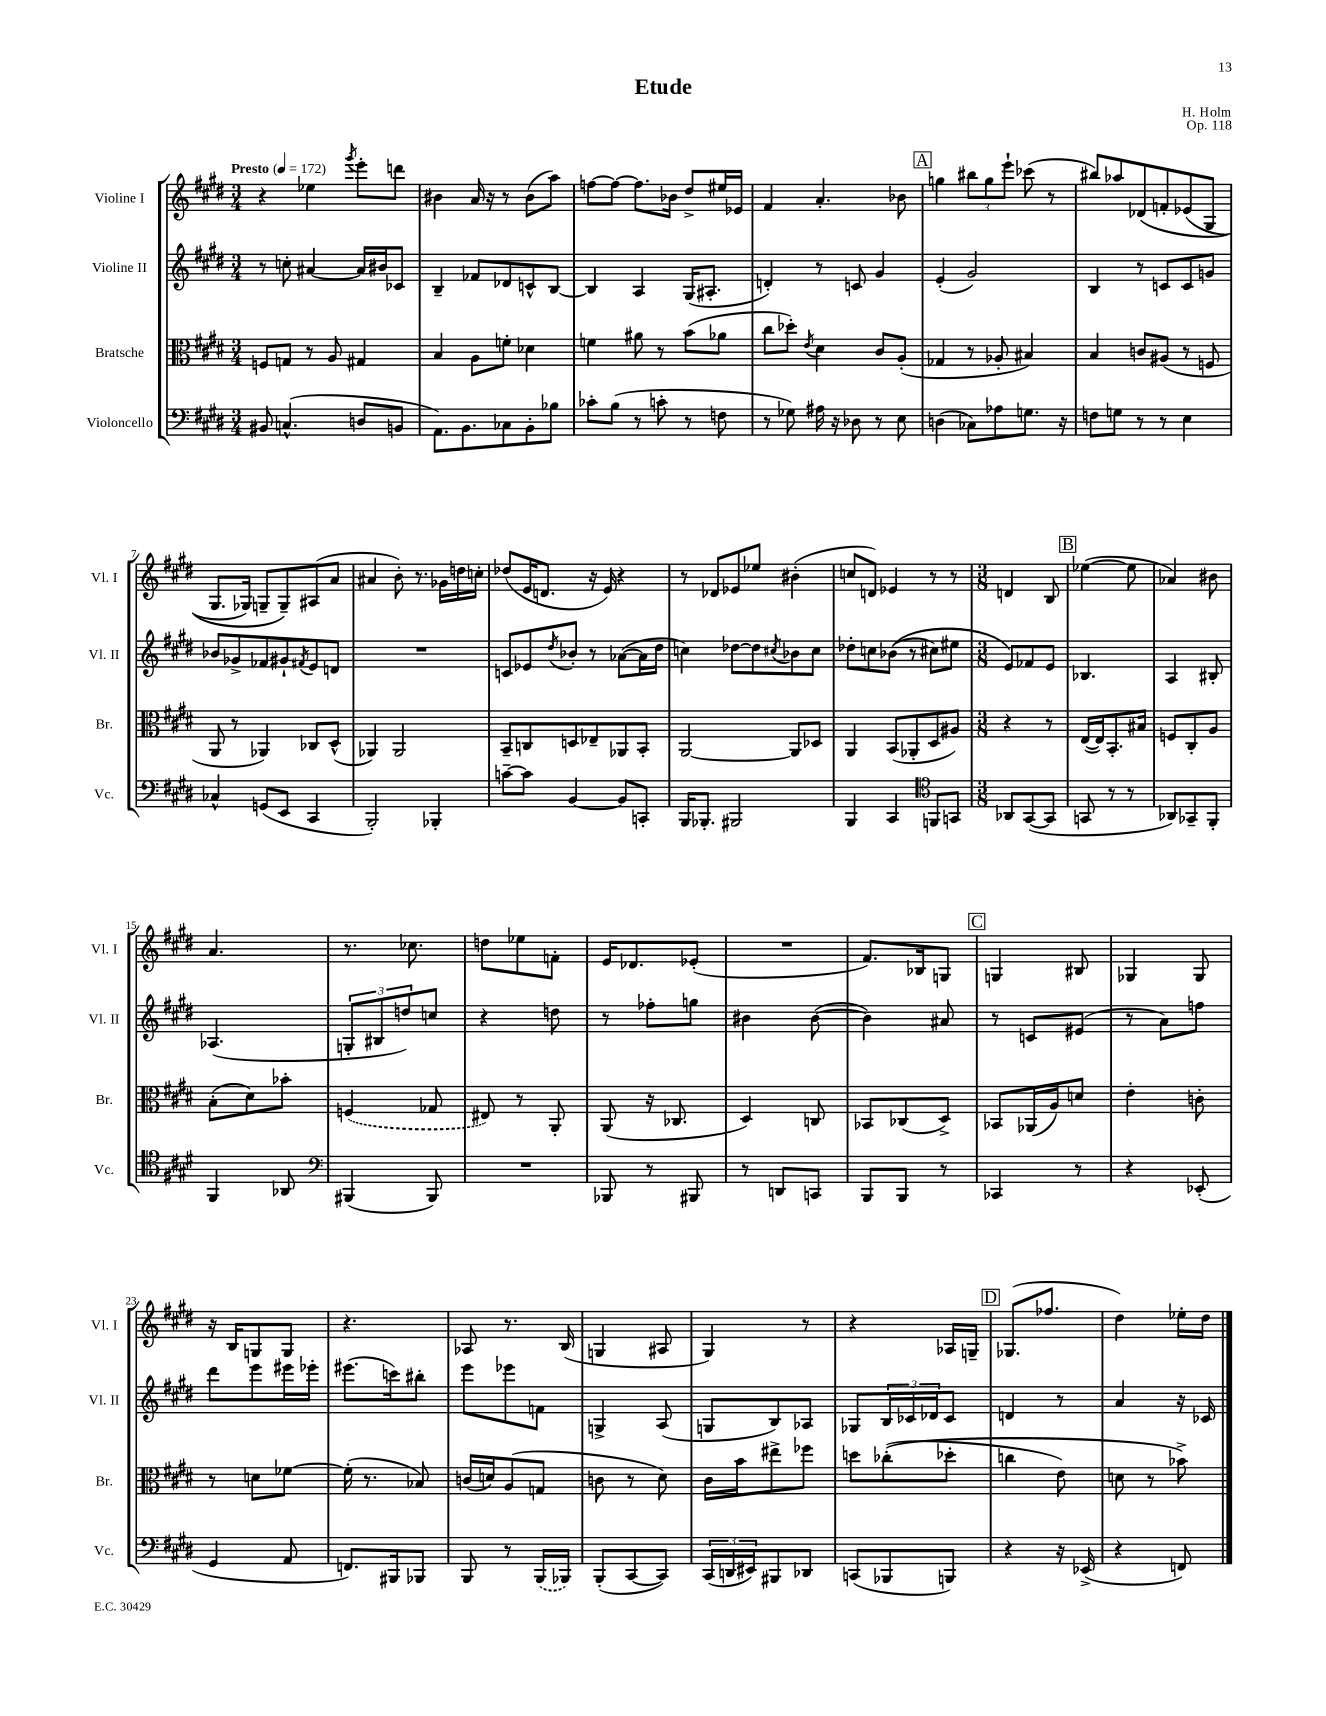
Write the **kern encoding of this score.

**kern	**kern	**kern	**kern
*staff4	*staff3	*staff2	*staff1
*clefF4	*clefC3	*clefG2	*clefG2
*k[f#c#g#d#]	*k[f#c#g#d#]	*k[f#c#g#d#]	*k[f#c#g#d#]
*M3/4	*M3/4	*M3/4	*M3/4
*MM172	*MM172	*MM172	*MM172
8BB#/	8F/L	8r	4r
(4.C^^/	8G/J	8cc'\	.
.	8r	[4a#/	4ee-\
.	8A/	.	.
.	.	.	8qggg#/
8D/L	4G#/	16a#/]LL	8eee'\L
.	.	16b#/J	.
8BB/J	.	8c-/J	8ddd\J
=	=	=	=
8.AA\L)	4B/	4B~/	4b#\
8.BB\	.	.	.
.	8A\L	8f-/L	16a/
.	.	.	16r
8C-\	8f'\J	8d-/	8r
8BB'\	4d-\	8c^^/	(8b#\L
8B-\J	.	[8B/J	8aa\J)
=	=	=	=
8c-'\L	4f\	4B/]	[8ff\L
(8B\J	.	.	8ff\_J
8r	8a#\	4A/	8.ff\]L
8c'\	8r	.	.
.	.	.	16b-\Jk
8r	(8b\L	(16G#/LK	8dd#^/L
.	.	8.A#'/J	.
8F\	8a-\J	.	16ee#/L
.	.	.	16e-/JJ
=	=	=	=
8r	8cc#\L	4d'/)	4f#/
8G-\)	8dd-'\J)	.	.
.	8qe/	.	.
16A#\	4d#\	8r	4.a'/
16r	.	.	.
8D-\	.	8c/	.
8r	8c#/L	4g#/	.
8E\	(8A'/J	.	8b-\
=	=	=	=
(4D\	4G-/	(4e'/	4gg\
8C-\L)	8r	2g#/)	12bb#\L
.	.	.	12gg\
8A-\	8A-'/	.	.
.	.	.	12eee`\J
8.G\J	4B#/)	.	(8ccc-\
.	.	.	8r
16r	.	.	.
=	=	=	=
8F\L	4B/	4B/	8bb#/L)
8G\J	.	.	8aa-/
8r	8c/L	8r	&(8d-/
8r	(8A#/J	8c/L	8f'/
4E\	8r	8c/	(8e-/
.	8F/	8g/J	8G#/J
=	=	=	=
4C-^^/	8AA/	8b-/L	8.G#/L
.	8r	8g-^/	.
.	.	.	16G-/Jk)
(8GG/L	4AA-/)	8f-/	8G~/L
8EE/J	.	8g#`/	8G~/&)
.	.	8qf#/	.
4CC#/	8C-/L	8e/	(8A#/
.	(8D#^^/J	8d/J	8a/J
=	=	=	=
2BBB'/)	4AA-/)	2.r	4a#/
.	2AA-/	.	8b'\)
.	.	.	8.r
4BBB-'/	.	.	.
.	.	.	16g-\LL
.	.	.	16dd\
.	.	.	16cc'\JJ
=	=	=	=
[8c~\L	8BB~/L	8c/L	(8dd-/L
8c\]J	8C/	8e-/	16e/K
.	.	.	8.d/J
.	.	8qdd#/	.
[4BB/	8D/	8b-'/J	.
.	8E-~/	8r	16r
.	.	.	16e/)
8BB/]L	8AA-/	([8a-\L	4r
8CC'/J	8BB'/J	16a-\]L	.
.	.	16dd#\JJ	.
=	=	=	=
16BBB/LK	[2AA/	4cc\)	8r
8.BBB-'/J	.	.	.
.	.	.	8d-/L
2BBB#/	.	[8dd-\L	8e-/
.	.	8dd-\]	8ee-/J
.	.	8qcc#/	.
.	8AA/]L	8b-\	(4b#'\
.	8D-/J	8cc#\J	.
=	=	=	=
4BBB/	4AA/	8dd-'\L	8cc/L
.	.	8cc\	8d/J)
4CC#/	(8BB/L	&((8b-\J	4e-/
.	8AA-'/	8r	.
*clefC4	*	*	*
8FF/L	8D#/	8cc#\L)	8r
8GG/J	8A#/J)	8ee#\J	8r
=	=	=	=
*M3/8	*M3/8	*M3/8	*M3/8
8AA-/L	4r	8e/L&)	4d/
([8GG#/	.	8f-/	.
8GG#/]J	8r	8e/J	8B/
=	=	=	=
8GG/	([16E/LL	4.B-/	([4ee-\
.	16E/]J)	.	.
8r	8.BB'/	.	.
8r	.	.	8ee-\]
.	16B#/Jk	.	.
=	=	=	=
8AA-/L)	8F/L	4A/	4a-/)
8GG-~/	8C#'/	.	.
8FF#'/J	8A/J	8B#'/	8b#\
=	=	=	=
4FF#/	(8B'\L	(4.A-/	4.a/
.	8d#\)	.	.
8AA-/	8b-'\J	.	.
=	=	=	=
*clefF4	*	*	*
(4BBB#/	(4F/	12G'/L	8.r
.	.	12B#/	.
.	.	12dd/)	.
.	.	.	8.cc-\
8BBB#/)	8G-/	8cc/J	.
=	=	=	=
4.r	8E#/)	4r	8dd\L
.	8r	.	8ee-\
.	8AA'/	8dd\	8f'\J
=	=	=	=
8BBB-/	(8AA/	8r	16e/LK
.	.	.	8.d-/
8r	16r	8ff-'\L	.
.	8.C-/	.	.
8BBB#/	.	8gg\J	(8e-'/J
=	=	=	=
8r	4D#/)	4b#\	4.r
8DD/L	.	.	.
8CC/J	8C/	([8b#\	.
=	=	=	=
8BBB/L	8BB-/L	4b#\])	8.f#/L)
8BBB/J	(8C-/	.	.
.	.	.	16B-/k
8r	8D#^/J)	8a#/	8G/J
=	=	=	=
4CC-/	8BB-/L	8r	4G/
.	(16AA-/L	8c/L	.
.	16A/J)	.	.
8r	8d/J	(8e#/J	8B#/
=	=	=	=
4r	4e'\	8r	4G-/
.	.	8a\L)	.
(8EE-'/	8c'\	8ff\J	8G-/
=	=	=	=
4GG#/	8r	8ddd#\L	16r
.	.	.	16B/LK
.	8d\L	8eee\	8G/
8AA/	[8f-\J	16eee#\L	8G/J
.	.	16eee-'\JJ	.
=	=	=	=
8.FF/L)	(16f-'\]	(8.eee#\L	4.r
.	8.r	.	.
16BBB#/k	.	16ccc\k)	.
8BBB-/J	8B-/)	8bb#'\J	.
=	=	=	=
8BBB/	(16c/LL	8eee\L	8A-/
.	16d/J)	.	.
8r	(8A/	8eee-\	8.r
(16BBB/LL	8G/J	8f\J	.
16BBB-/JJ)	.	.	(16B/
=	=	=	=
(8BBB'/L	8c\	4G^/	4G/
[8CC#/	8r	.	.
8CC#/]J)	8d#\)	(8A/	8A#/
=	=	=	=
(24CC#/LL	16c#\LL	8G/L	4G#/)
24DD/	.	.	.
.	16b\J	.	.
24EE#/J)	.	.	.
8BBB#/	8ee#^\	8B/)	.
8DD-/J	8ff-\J	8A-/J	8r
=	=	=	=
(8CC/L	8dd\L	8G-/L	4r
8BBB-/	&((8cc-'\	24B/L	.
.	.	24c-/	.
.	.	24d-/J	.
8BBB/J)	8dd-'\J	8c-/J	16A-/LL
.	.	.	16G~/JJ
=	=	=	=
4r	4cc\	4d/	(8.G-/L
.	.	.	8.ff-/J
16r	8e\)	8r	.
(16EE-^/	.	.	.
=	=	=	=
4r	8d\	4a/	4dd#\)
.	8r	.	.
8FF/)	8b-^\&)	16r	16ee-'\LL
.	.	16c-/	16dd#\JJ
==	==	==	==
*-	*-	*-	*-
